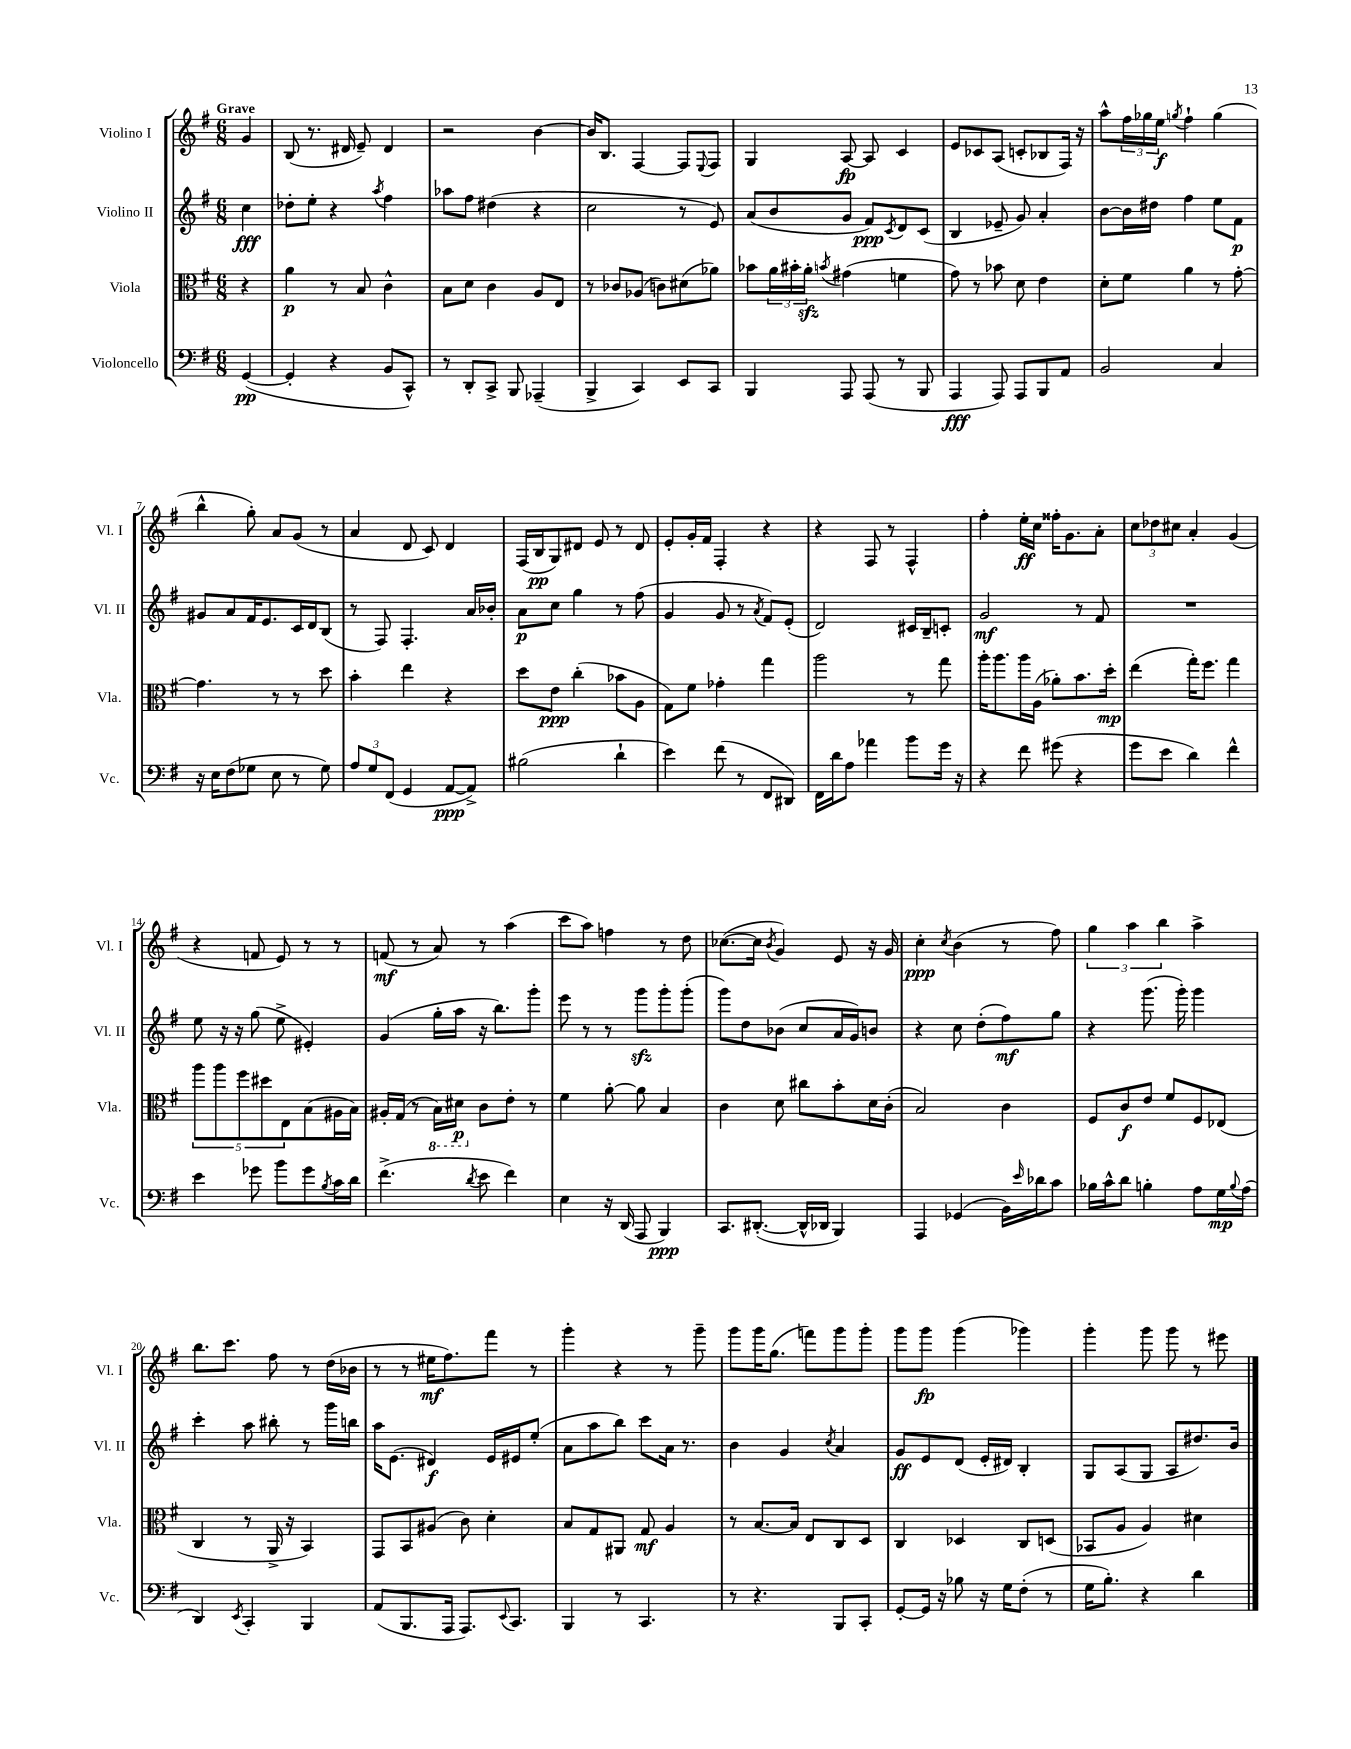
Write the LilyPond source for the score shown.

<<
\new StaffGroup <<
\new Staff = "s0" \with { instrumentName = "Violino I" shortInstrumentName = "Vl. I" } {
    \clef treble \key g \major \numericTimeSignature \time 6/8 \partial 4 \tempo "Grave"
    g'4 |
    b8( r8. dis'16 e'8--) dis'4 |
    r2 b'4~ |
    b'16 b8. fis4~ fis8 \appoggiatura { e8 } fis8 |
    g4 a8~\fp a8 c'4 |
    e'8 ces'8 a8( c'8-. bes8 fis16) r16 |
    a''8-^ \tuplet 3/2 { fis''16 ges''16 e''16\f } \acciaccatura { g''8 } fis''4-! g''4( |
    b''4-^ g''8-.) a'8 g'8( r8 |
    a'4 d'8 c'8) d'4 |
    fis16( b16\pp g8) dis'8 e'8 r8 dis'8 |
    e'8-. g'16-. fis'16 fis4-. r4 |
    r4 fis8 r8 fis4-^ |
    fis''4-. e''16-.\ff c''16 fisis''16-. g'8. a'8-. |
    \tuplet 3/2 { c''8 des''8 cis''8 } a'4-. g'4( |
    r4 f'8 e'8) r8 r8 |
    f'8\mf( r8 a'8) r8 a''4( |
    c'''8 a''8) f''4 r8 d''8 |
    ces''8.~( ces''16 \acciaccatura { b'8 } g'4) e'8 r16 g'16 |
    c''4-.\ppp \acciaccatura { c''8 } b'4( r8 fis''8) |
    \tuplet 3/2 { g''4 a''4 b''4 } a''4-> |
    b''8. c'''8. fis''8 r8 d''16( bes'16 |
    r8 r8 eis''16\mf fis''8.) fis'''8 r8 |
    g'''4-. r4 r8 g'''8-- |
    g'''8 g'''16 g''8.( f'''8) g'''8 g'''8-. |
    g'''8 g'''8\fp g'''4( ges'''4) |
    g'''4-. g'''8 g'''8 r8 eis'''8 \bar "|." |
}
\new Staff = "s1" \with { instrumentName = "Violino II" shortInstrumentName = "Vl. II" } {
    \clef treble \key g \major \numericTimeSignature \time 6/8 \partial 4
    c''4\fff |
    des''8-. e''8-. r4 \acciaccatura { a''8 } fis''4 |
    aes''8 fis''8 dis''4( r4 |
    c''2 r8 e'8) |
    a'8( b'8 g'8 fis'8\ppp) \acciaccatura { c'8 } d'8 c'8( |
    b4 ees'8-- g'8) a'4-. |
    b'8~ b'16 dis''16 fis''4 e''8 fis'8\p |
    gis'8 a'8 fis'16 e'8. c'16 d'16 b8( |
    r8 fis8) fis4.-. a'16 bes'16-. |
    a'8\p c''8 g''4 r8 fis''8( |
    g'4 g'8 r8 \acciaccatura { a'8 } fis'8) e'8-.( |
    d'2) cis'16 b16-- c'8-. |
    g'2\mf r8 fis'8 |
    R2. |
    e''8 r16 r16 g''8( e''8-> eis'4-.) |
    g'4( g''16-. a''16 r16 b''8.) g'''8-. |
    e'''8 r8 r8 g'''8\sfz g'''8-. g'''8-.( |
    g'''8) d''8 bes'8( c''8 a'16 g'16) b'8 |
    r4 c''8 d''8-.( fis''8\mf) g''8 |
    r4 g'''8.( g'''16-.) g'''4 |
    c'''4-. a''8 bis''8-. r8 g'''16 b''16 |
    a''16 e'8.( dis'4\f) e'16 eis'16 e''8-.( |
    a'8 a''8 b''8) c'''8 a'16 r8. |
    b'4 g'4 \acciaccatura { c''8 } a'4 |
    g'8\ff e'8 d'8( e'16-. dis'16) b4-. |
    g8 a8( g8 a8 dis''8.) b'16 \bar "|." |
}
\new Staff = "s2" \with { instrumentName = "Viola" shortInstrumentName = "Vla." } {
    \clef alto \key g \major \numericTimeSignature \time 6/8 \partial 4
    r4 |
    a'4\p r8 b8 c'4-^ |
    b8 d'8 c'4 a8 e8 |
    r8 ces'8 aes8( c'8) dis'8( aes'8) |
    bes'8 \tuplet 3/2 { a'16 bis'16-. a'16-.\sfz } \acciaccatura { b'8 } gis'4( f'4 |
    g'8) r8 bes'8 d'8 e'4 |
    d'8-. fis'8 a'4 r8 g'8~-. |
    g'4. r8 r8 d''8 |
    b'4-. e''4 r4 |
    d''8 e'8\ppp c''4-.( bes'8 a8 |
    g8) fis'8 ges'4-. g''4 |
    a''2 r8 g''8 |
    a''16-. a''8. a''16 a16( aes'8-.) b'8. d''16-.\mp |
    e''4( g''16-.) fis''8. g''4 |
    \tuplet 5/4 { a''8 a''8 fis''8 dis''8 e8 } b8( ais16 b16) |
    ais16-. g16( r8 \ottava #-1 b,16) dis16\p \ottava #0 c'8 e'8-. r8 |
    fis'4 a'8~-. a'8 b4 |
    c'4 d'8 cis''8 b'8-. d'16 c'16-.( |
    b2) c'4 |
    fis8 c'8\f e'8 fis'8 fis8 ees8( |
    c4 r8 a,16-> r16 b,4) |
    g,8 b,8 ais8( c'8) d'4-. |
    b8 g8 ais,8 g8\mf a4 |
    r8 b8.~ b16 e8 c8 d8 |
    c4 des4 c8 d8( |
    bes,8 a8 a4) dis'4 \bar "|." |
}
\new Staff = "s3" \with { instrumentName = "Violoncello" shortInstrumentName = "Vc." } {
    \clef bass \key g \major \numericTimeSignature \time 6/8 \partial 4
    g,4~\pp( |
    g,4-. r4 b,8 c,8-^) |
    r8 d,8-. c,8-> b,,8 aes,,4--( |
    b,,4-> c,4) e,8 c,8 |
    b,,4 a,,8 a,,8( r8 b,,8 |
    a,,4\fff a,,8) a,,8 b,,8 a,8 |
    b,2 c4 |
    r16 e16 fis8( ges8 e8 r8 ges8) |
    \tuplet 3/2 { a8 g8 fis,8( } g,4 a,8~\ppp a,8->) |
    bis2( d'4-! |
    e'4) fis'8( r8 fis,8 dis,8) |
    fis,16 d'16 a8 aes'4 b'8 g'16 r16 |
    r4 fis'8 gis'8( r4 |
    g'8 e'8 d'4) fis'4-^ |
    e'4 ges'8 b'8 ges'8 \acciaccatura { b8 } c'16 d'16 |
    fis'4.->( \acciaccatura { d'8 } e'8 fis'4) |
    e4 r16 d,16( a,,8 b,,4\ppp) |
    c,8. dis,8.~-.( dis,16-^ des,16 b,,4) |
    a,,4 ges,4( b,16) \grace { e'16 } des'16 c'8 |
    bes16 c'16-^ d'8 b4-. a8 g16\mp \appoggiatura { b8 } a16( |
    d,4) \acciaccatura { e,8 } c,4-. b,,4 |
    a,8( b,,8. a,,16 a,,8.) \appoggiatura { e,8 } c,8. |
    b,,4 r8 c,4. |
    r8 r4. b,,8 c,8-. |
    g,8~-. g,16 r16 bes8 r16 g16 fis8-.( r8 |
    g16 b8.-.) r4 d'4 \bar "|." |
}
>>
>>
